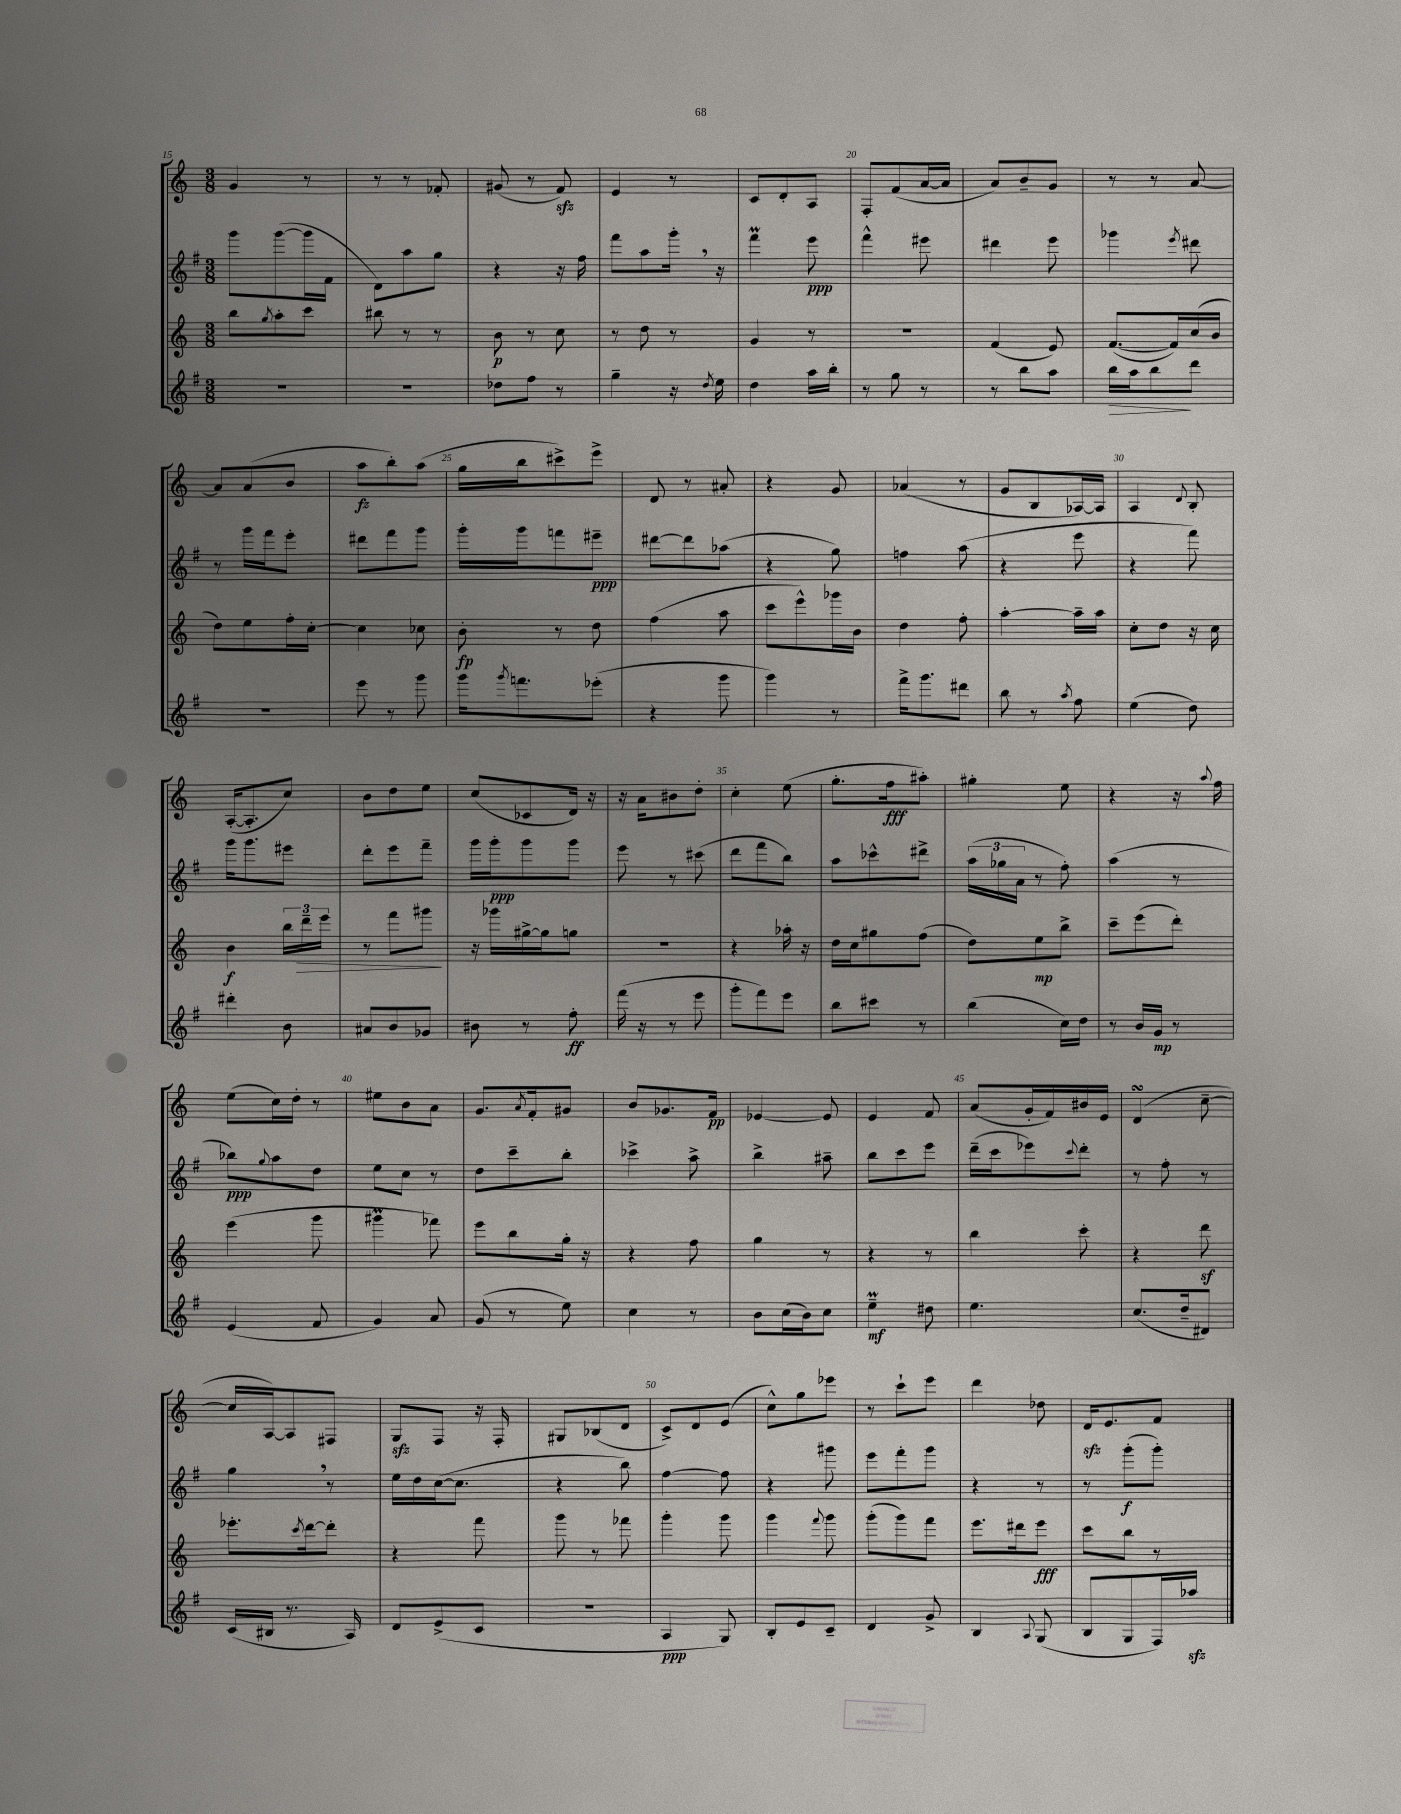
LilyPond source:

<<
\new StaffGroup <<
\new Staff = "s0" {
    \clef treble \key c \major \numericTimeSignature \time 3/8
    g'4 r8 |
    r8 r8 fes'8-. |
    gis'8( r8 f'8\sfz) |
    e'4 r8 |
    c'8 d'8-. a8 |
    f8-. f'8( a'16~ a'16 |
    a'8) b'8-- g'8 |
    r8 r8 a'8~ |
    a'8 a'8( b'8 |
    a''8\fz b''8-.) a''8( |
    g''16 b''16 cis'''8->) e'''8-> |
    d'8 r8 ais'8-. |
    r4 g'8 |
    aes'4( r8 |
    g'8 b8 aes16~) aes16 |
    a4 \appoggiatura { d'8 } b8-. |
    a16~-.( a8.-. c''8) |
    b'8 d''8 e''8 |
    c''8( ces'8 d'16) r16 |
    r16 a'16 bis'8 d''8-. |
    c''4-. e''8( |
    g''8.-. f''16\fff ais''8-.) |
    gis''4-. e''8 |
    r4 r16 \appoggiatura { a''8 } f''16 |
    e''8( c''16) d''16-. r8 |
    eis''8 b'8 a'8 |
    g'8. \acciaccatura { a'8 } f'16-. gis'8 |
    b'8 ges'8. f'16\pp |
    ees'4~ ees'8 |
    e'4 f'8 |
    a'8( g'16-. f'16) bis'16 e'16 |
    d'4\turn( c''8~-- |
    c''16 a16~) a8 fis8 |
    g8\sfz f8 r16 f16-. |
    gis8 bes8( d'8 |
    c'8->) d'8 e'8( |
    c''8-^) g''8 ees'''8 |
    r8 c'''8-! e'''8 |
    d'''4 des''8 |
    d'16\sfz e'8. f'8 \bar "|." |
}
\new Staff = "s1" {
    \clef treble \key g \major \numericTimeSignature \time 3/8
    g'''8 g'''8~( g'''16 fis'16 |
    d'8) a''8 g''8 |
    r4 r16 fis''16 |
    fis'''8 a''8 g'''16-. \breathe r16 |
    fis'''4\prall e'''8\ppp |
    fis'''4-^ eis'''8 |
    dis'''4 e'''8 |
    ges'''4 \acciaccatura { e'''8 } dis'''8 |
    r8 g'''16 fis'''16 e'''8-. |
    dis'''8 fis'''8 g'''8 |
    g'''16-. g'''16 f'''8 eis'''8--\ppp |
    dis'''8~ dis'''8 aes''8( |
    r4 g''8) |
    f''4 a''8( |
    r4 e'''8 |
    r4 fis'''8) |
    g'''16 g'''8. eis'''8 |
    d'''8-. e'''8 fis'''8-- |
    g'''16 g'''16-.\ppp g'''8 g'''8 |
    e'''8 r8 cis'''8( |
    d'''8 fis'''8 b''8) |
    a''8 ces'''8-^ dis'''8-> |
    \tuplet 3/2 { a''16( ges''16 a'16 } r8 fis''8-.) |
    a''4( r8 |
    bes''8\ppp) \appoggiatura { g''8 } a''8 d''8 |
    e''8 c''8 r8 |
    d''8 c'''8-- b''8-. |
    ces'''4-> a''8-> |
    b''4-> ais''8-- |
    b''8 c'''8 e'''8 |
    d'''16--( c'''16 ees'''8) \appoggiatura { c'''8 } d'''8-. |
    r8 fis''8-. r8 |
    g''4 \breathe r8 |
    e''16 d''16 c''16~( c''8. |
    r4 b''8) |
    fis''4~ fis''8 |
    r4 gis'''8 |
    e'''8 fis'''8-. g'''8 |
    r4 r8 |
    r8 g'''8-.\f( g'''8-.) \bar "|." |
}
\new Staff = "s2" {
    \clef treble \key c \major \numericTimeSignature \time 3/8
    b''8 \acciaccatura { g''8 } a''8-. c'''8 |
    bis''8 r8 r8 |
    b'8\p r8 c''8 |
    r8 d''8 r8 |
    g'4 r8 |
    R4. |
    f'4( e'8) |
    f'8.~( f'16) c''16( b'16 |
    d''8) e''8 f''16-. c''16~-. |
    c''4 ces''8 |
    b'8-.\fp r8 d''8 |
    f''4( a''8 |
    c'''8 e'''8-^) ges'''16 b'16 |
    d''4 f''8-. |
    a''4~-. a''16-- a''16 |
    c''8-. d''8 r16 c''16 |
    b'4\f \tuplet 3/2 { b''16 d'''16--\> e'''16 } |
    r8 f'''8 gis'''8\! |
    r16 ges'''16 gis''16~-> gis''16 g''8 |
    R4. |
    r4 aes''16-. r16 |
    d''16 c''16 gis''8 f''8( |
    d''8) e''8\mp b''8-> |
    c'''8-- e'''8( d'''8-.) |
    e'''4( g'''8 |
    gis'''4\prall fes'''8) |
    e'''8 b''8 g''16-. r16 |
    r4 f''8 |
    g''4 r8 |
    r4 r8 |
    b''4 c'''8-. |
    r4 d'''8\sf |
    ees'''8.-. \acciaccatura { c'''8 } d'''16~ d'''8-. |
    r4 f'''8 |
    g'''8 r8 fes'''8 |
    g'''4-. g'''8 |
    g'''4 \appoggiatura { f'''8 } g'''8 |
    g'''8-.( g'''8) f'''8 |
    e'''8. dis'''16 e'''8\fff |
    c'''8 b''8 r8 \bar "|." |
}
\new Staff = "s3" {
    \clef treble \key g \major \numericTimeSignature \time 3/8
    R4. |
    R4. |
    des''8 fis''8 r8 |
    g''4-- r16 \acciaccatura { d''8 } e''16 |
    d''4 a''16 b''16-. |
    r8 g''8 r8 |
    r8 b''8 a''8 |
    b''16\> a''16 b''8\! d'''8 |
    R4. |
    e'''8 r8 g'''8 |
    g'''16 \acciaccatura { g'''8 } f'''8. ees'''8-.( |
    r4 g'''8 |
    g'''4) r8 |
    fis'''16-> g'''8. dis'''8 |
    b''8 r8 \acciaccatura { a''8 } fis''8 |
    e''4( d''8) |
    dis'''4-. b'8 |
    ais'8 b'8 ges'8 |
    bis'8 r8 fis''8-.\ff |
    fis'''16( r16 r8 e'''8 |
    g'''8-. fis'''8) e'''8 |
    b''8 cis'''8 r8 |
    b''4( c''16) d''16 |
    r8 b'16 g'16\mp r8 |
    e'4( fis'8 |
    g'4) a'8 |
    g'8( r8 e''8) |
    c''4 r8 |
    b'8 c''16( b'16) c''8 |
    e''4--\prall\mf dis''8 |
    e''4. |
    c''8.( d''16-- dis'8) |
    c'16( bis16 r8. a16) |
    d'8 e'8->( c'8 |
    R4. |
    a4\ppp g8) |
    b8-. e'8 c'8-- |
    d'4 g'8-> |
    b4 \appoggiatura { a8 } g8( |
    b8 g8 fis16) aes''16\sfz \bar "|." |
}
>>
>>
\layout { \context { \Score currentBarNumber = #15 \override BarNumber.break-visibility = ##(#f #t #t) barNumberVisibility = #(every-nth-bar-number-visible 5) } }
